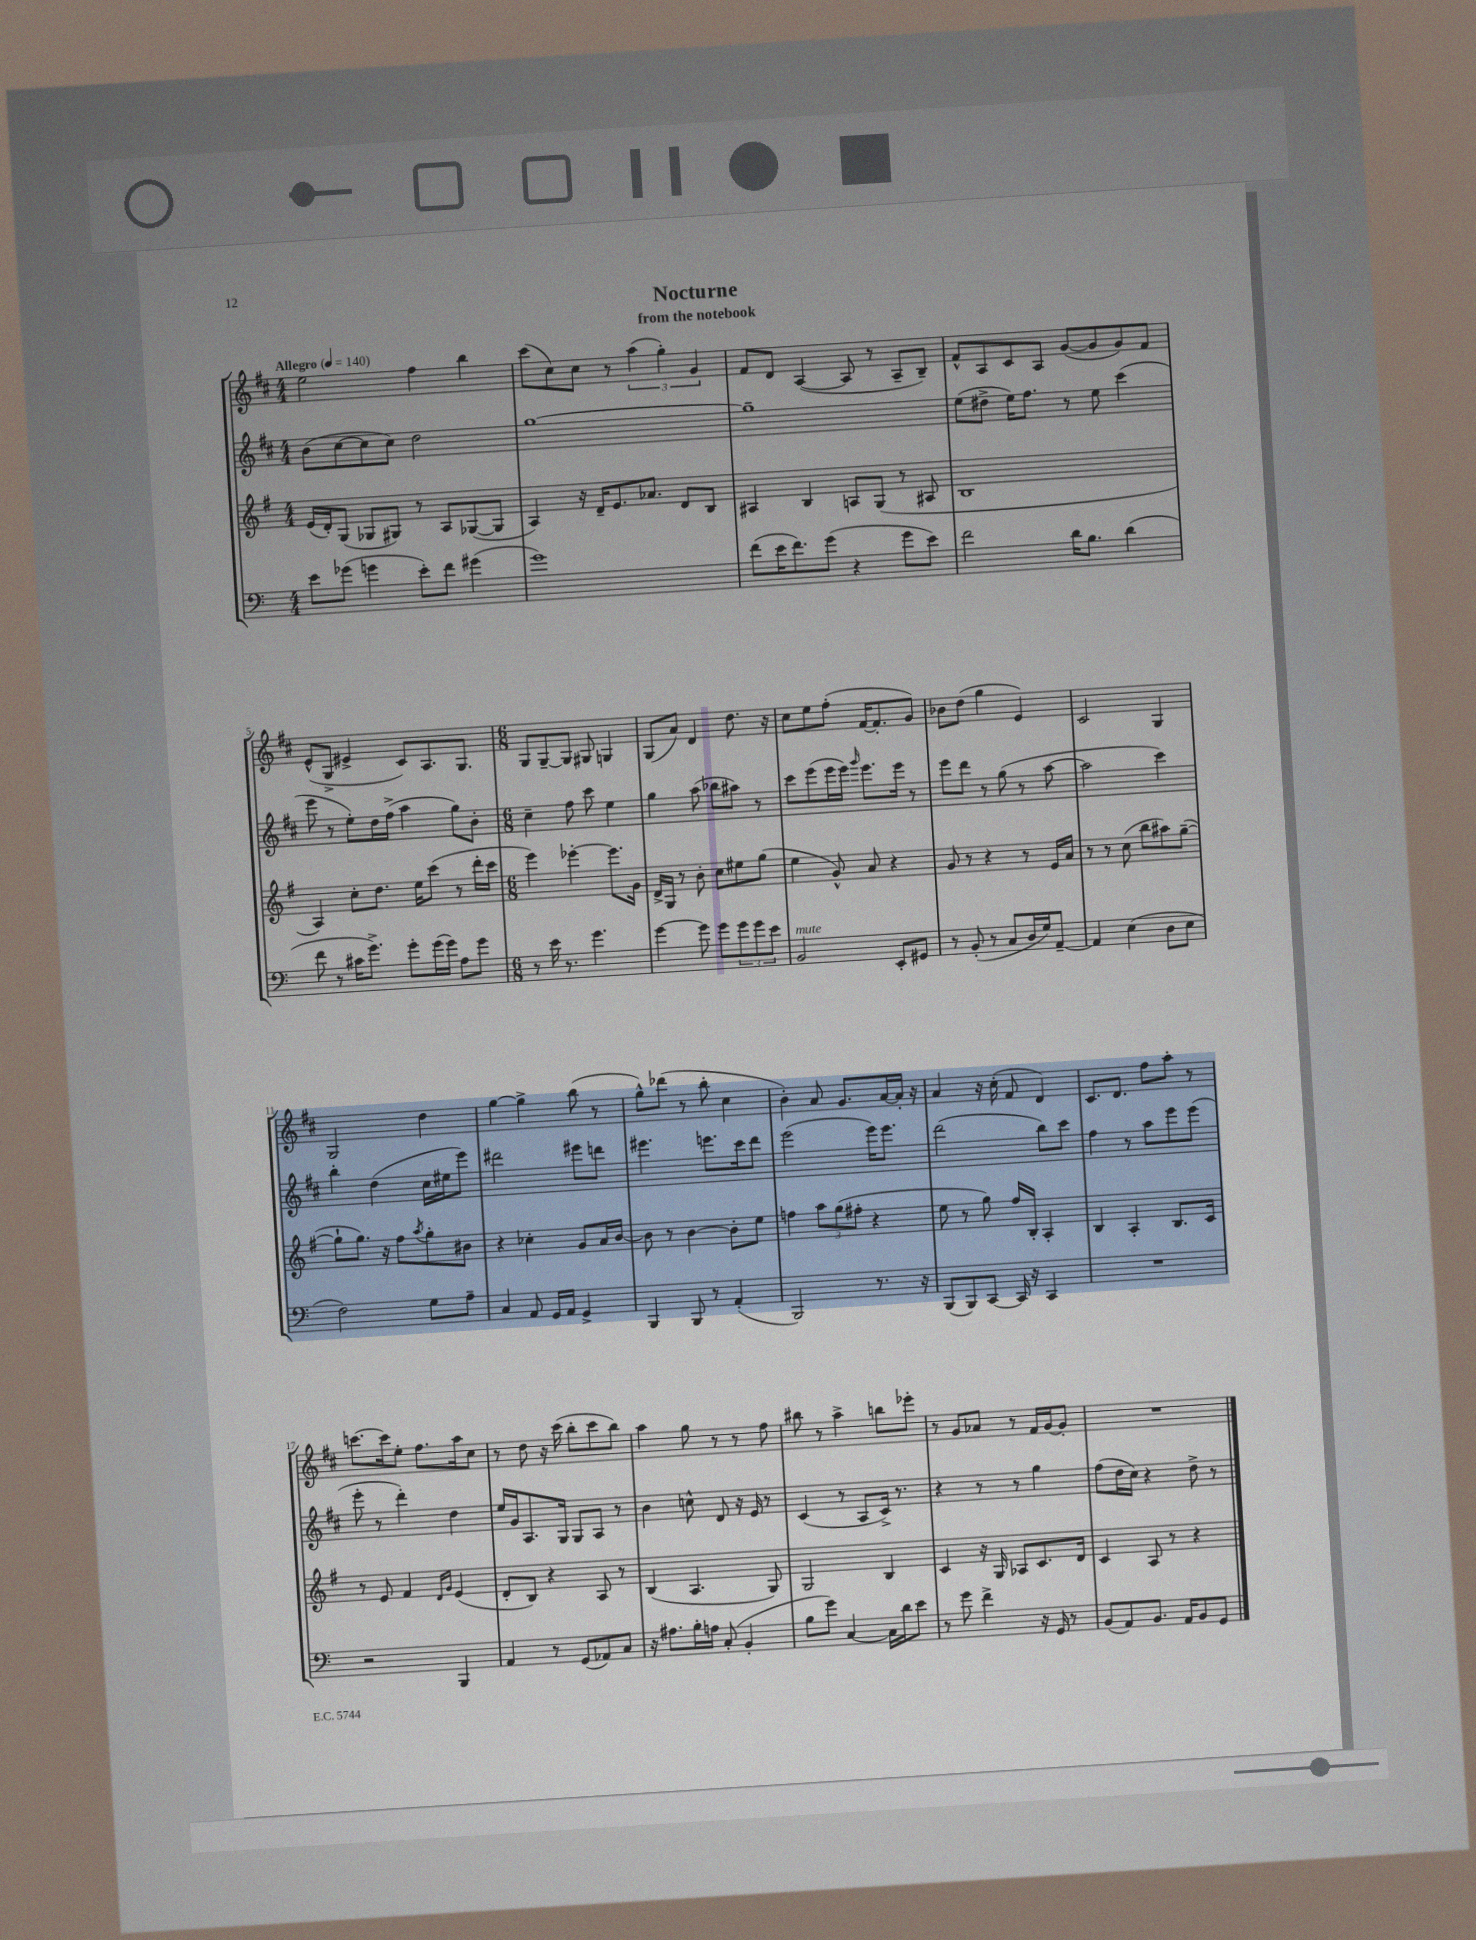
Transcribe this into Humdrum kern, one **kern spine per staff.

**kern	**kern	**kern	**kern
*part4	*part3	*part2	*part1
*staff4	*staff3	*staff2	*staff1
*clefF4	*clefG2	*clefG2	*clefG2
*k[]	*k[f#]	*k[f#c#]	*k[f#c#]
*M4/4	*M4/4	*M4/4	*M4/4
*MM140	*MM140	*MM140	*MM140
=1	=1	=1	=1
!	!	!	!LO:TX:a:B:t=Allegro
8e\L	(16e/LL	(8b\L	2ee\
.	16d'/J)	.	.
(8g-X\J	(8G/J	[8cc#\	.
4gn\	8G-X/L	8cc#\]	.
.	8G#X/J)	8cc#\J)	.
8e'\L)	8r	2dd\	4ff#\
8f\J	8A/L	.	.
(4g#X\	([8G-X/	.	4bb\
.	8G-/J]	.	.
=2	=2	=2	=2
1g)	4A/)	[1gg	(8ccc#\L
.	.	.	8cc#\)
.	16r	.	8cc#\J
.	16d~/KL	.	.
.	8.e/	.	8r
.	.	.	(6aa\
.	8.a-X/J	.	.
.	.	.	6gg'\)
.	8d/L	.	.
.	.	.	6g/
.	8B/J	.	.
=3	=3	=3	=3
(8f\L	4A#X/	1gg~]	8f#/L
16e\K	.	.	8d/J
8.f\)	.	.	.
.	4B/	.	([4A/
(8g\J	.	.	.
4r	8An/L	.	8A/]
.	(8G/J	.	8r
8g\L	8r	.	8A~/L
8e\J)	8A#X/	.	8B~/J)
=4	=4	=4	=4
2f\	1B	(8ee\L	8f#^^/L
.	.	8dd#X^\J	8A/
.	.	16ee\KL)	8c#/
.	.	8.ff#\J	.
.	.	.	8A/J
16d\KL	.	8r	([8g/L
8.B\J	.	.	.
.	.	8ee\	8g/]
(4d\	.	(4ccc#\	8g/)
.	.	.	8f#/J
!!LO:LB:g=z
=5	=5	=5	=5
8f\	4A/)	8eee\	(8e^^/L
8r	.	8r	8G^/J
16c#X\KL	8cc'\L	8ee'\L)	4e#X^/
8.g^\J)	.	.	.
.	8.dd\J	16dd\L	.
.	.	(16ff#^\JJ	.
8g'\L	.	4aa\	8c#/L)
.	16ee\KL	.	.
(16g\L	(8ccc\J	.	8.A/
16g\JJ)	.	.	.
8A\L	8r	8gg\L)	.
.	.	.	8.G/J
8g\J	16ddd'\LL	8b'\J	.
.	16ccc\JJ	.	.
=6	=6	=6	=6
*M6/8	*M6/8	*M6/8	*M6/8
8r	4eee\)	4cc#~\	8G/L
16e\	.	.	[8G~/
8.r	.	.	.
.	[4eee-X'\	8ff#\	8G/J]
4.g\	.	8ccc#\	8G#X/
.	8.eee-\L]	4ee\	4Gn/
.	16g\Jk	.	.
=7	=7	=7	=7
[4g\	16d^/LL	4gg\	(8G/L
.	16G/JJ	.	.
.	8r	.	8a/J)
8g\]	8b'\	(8aa\	4d/
8g\L	8cc\L	8bb-X\L	.
12g\	8ee#X\	8aa#X\J)	8.dd\
12g\	.	.	.
.	(8gg\J	8r	.
12e\J	.	.	.
.	.	.	16r
=8	=8	=8	=8
!LO:TX:a:i:t=mute	!	!	!
2BB/	4ee\	8ccc#\L	8cc#\L
.	.	(8eee\	8ee\
.	8g^^/)	16eee\L	(8ff#'\J
.	.	16eee\JJ)	.
.	.	16qqggg/	.
.	8a/	8.eee\L	[16f#/KL
.	.	.	8.f#'/]
8EE'/L	4r	.	.
.	.	16eee\Jk	.
8GG#X/J	.	8r	8g/J)
=9	=9	=9	=9
8r	8g/	8eee\L	8b-X\L
(8BB'/	8r	8ddd\J	(8dd\J
8r	4r	8r	4gg\
8C/L	.	(8gg\	.
16D/L	8r	8r	4e/)
16G/J)	.	.	.
[8AA~/J	16e/LL	[8aa\	.
.	16a/JJ	.	.
=10	=10	=10	=10
4AA/]	8r	2aa\]	2c#/
.	8r	.	.
(4E\	(8cc\	.	.
.	8bb\L	.	.
8D\L	8aa#X\)	4ccc#\)	4G/
8E\J	([8gg~\J	.	.
!!LO:LB:g=z
=11	=11	=11	=11
2F\)	8gg`\L]	4bb'\	2G/
.	8.gg\J)	.	.
.	.	(4dd\	.
.	16r	.	.
.	8ff#\L	.	.
.	8qaa/	.	.
8G\L	8gg'\	16cc#\LL	4dd\
.	.	16ee#X\J	.
8A~\J	8b#X\J	8eee\J)	.
=12	=12	=12	=12
4C/	4r	2ddd#X\	[4gg\
8AA/	4cc-X'\	.	4gg^\]
16GG/LL	.	.	.
16AA/JJ	.	.	.
4GG^/	8g/L	8eee#X\L	(8bb\
.	16a/L	8dddn\J	8r
.	[16b/JJ	.	.
=13	=13	=13	=13
4BBB/	8b\]	4.eee#X\	8gg^^\L)
.	8r	.	(8ddd-X\J
8BBB/	[4b\	.	8r
8r	.	8.eeen\L	8bb'\
(4AA'/	8b'\L]	.	4cc#\
.	.	16ccc#\k	.
.	8ee\J	8ddd\J	.
=14	=14	=14	=14
2BBB/)	4ffn\	(2eee\	4b'\)
.	12aa\L	.	8a/
.	(12gg\	.	.
.	.	.	8.g/L
.	12ff#X'\J	.	.
8.r	4r	16eee\KL)	.
.	.	8.eee\J	[16a/L
.	.	.	16a'/JJ]
16r	.	.	16r
=15	=15	=15	=15
(8BBB/L	8ee\	(2ddd\	4a/
8BBB/)	8r	.	.
[8CC/J	8gg\)	.	16r
.	.	.	(16cc#'\
16CC/]	16ff#/LL	.	8f#/
16r	16B'/JJ	.	.
4CC/	4A'/	8bb\L)	4d/)
.	.	8ccc#\J	.
=16	=16	=16	=16
2.r	4B/	4ff#\	8.c#/L
.	.	.	8.d/J
.	4A'/	8r	.
.	.	8aa\L	8ff#\L
.	8.B/L	8eee\	8aa'\J
.	.	(8eee\J	8r
.	16c/Jk	.	.
!!LO:LB:g=z
=17	=17	=17	=17
2r	8r	8eee'\	[8.cccn\L
.	8e/	8r	.
.	.	.	16ccc\k]
.	4f#/	4ddd'\)	8ee'\J
.	.	.	8.ff#\L
.	16qqd/LL	.	.
.	16qqg/JJ	.	.
4BBB/	(4e/	4dd\	.
.	.	.	16aa\k
.	.	.	8cc#\J
=18	=18	=18	=18
4AA/	8d'/L	16ee/LL	8r
.	.	16g/J	.
.	8B/J)	8.A/	8dd\
8r	4r	.	16r
.	.	16G/Jk	(16ccc#\
(8GG/L	.	8G/L	8bb'\L
8AA-X/)	8A/	8A/J	8ccc#\
8C/J	8r	8r	8bb\J)
=19	=19	=19	=19
16r	(4B/	4b\	4aa\
8.A#X\L	.	.	.
16B'\L	4.A/	8ccn^^\	8gg\
16An\JJ	.	.	.
(8C'/	.	8d/	8r
4BB'/	.	16r	8r
.	.	16e/	.
.	8G/)	8r	8ff#\
=20	=20	=20	=20
8B\L	2G/	(4c#/	8bb#X\
8g\J)	.	.	8r
[4C/	.	8r	4aa^\
.	.	8A/L	.
16C\LL]	4B/	16c#^/Jk)	8bbn\L
16d\J	.	8.r	.
8e\J	.	.	8eee-X'\J
=21	=21	=21	=21
8r	4c/	4r	8r
8g\	.	.	8g/L
4f^\	16r	8r	8a-X/J
.	16G/	.	.
.	8A-X/L	8r	8r
16r	8.c/	4gg\	16f#/LL
16GG/	.	.	[16g/J
8r	.	.	8g'/J]
.	16d/Jk	.	.
=22	=22	=22	=22
(8BB/L	4c/	(8ff#\L	2.r
8AA/)	.	16dd\L	.
.	.	16cc#\JJ)	.
8.BB/J	8A/	4r	.
.	8r	.	.
16AA/KL	.	.	.
8BB/	4r	8dd^\	.
8GG/J	.	8r	.
==	==	==	==
*-	*-	*-	*-
